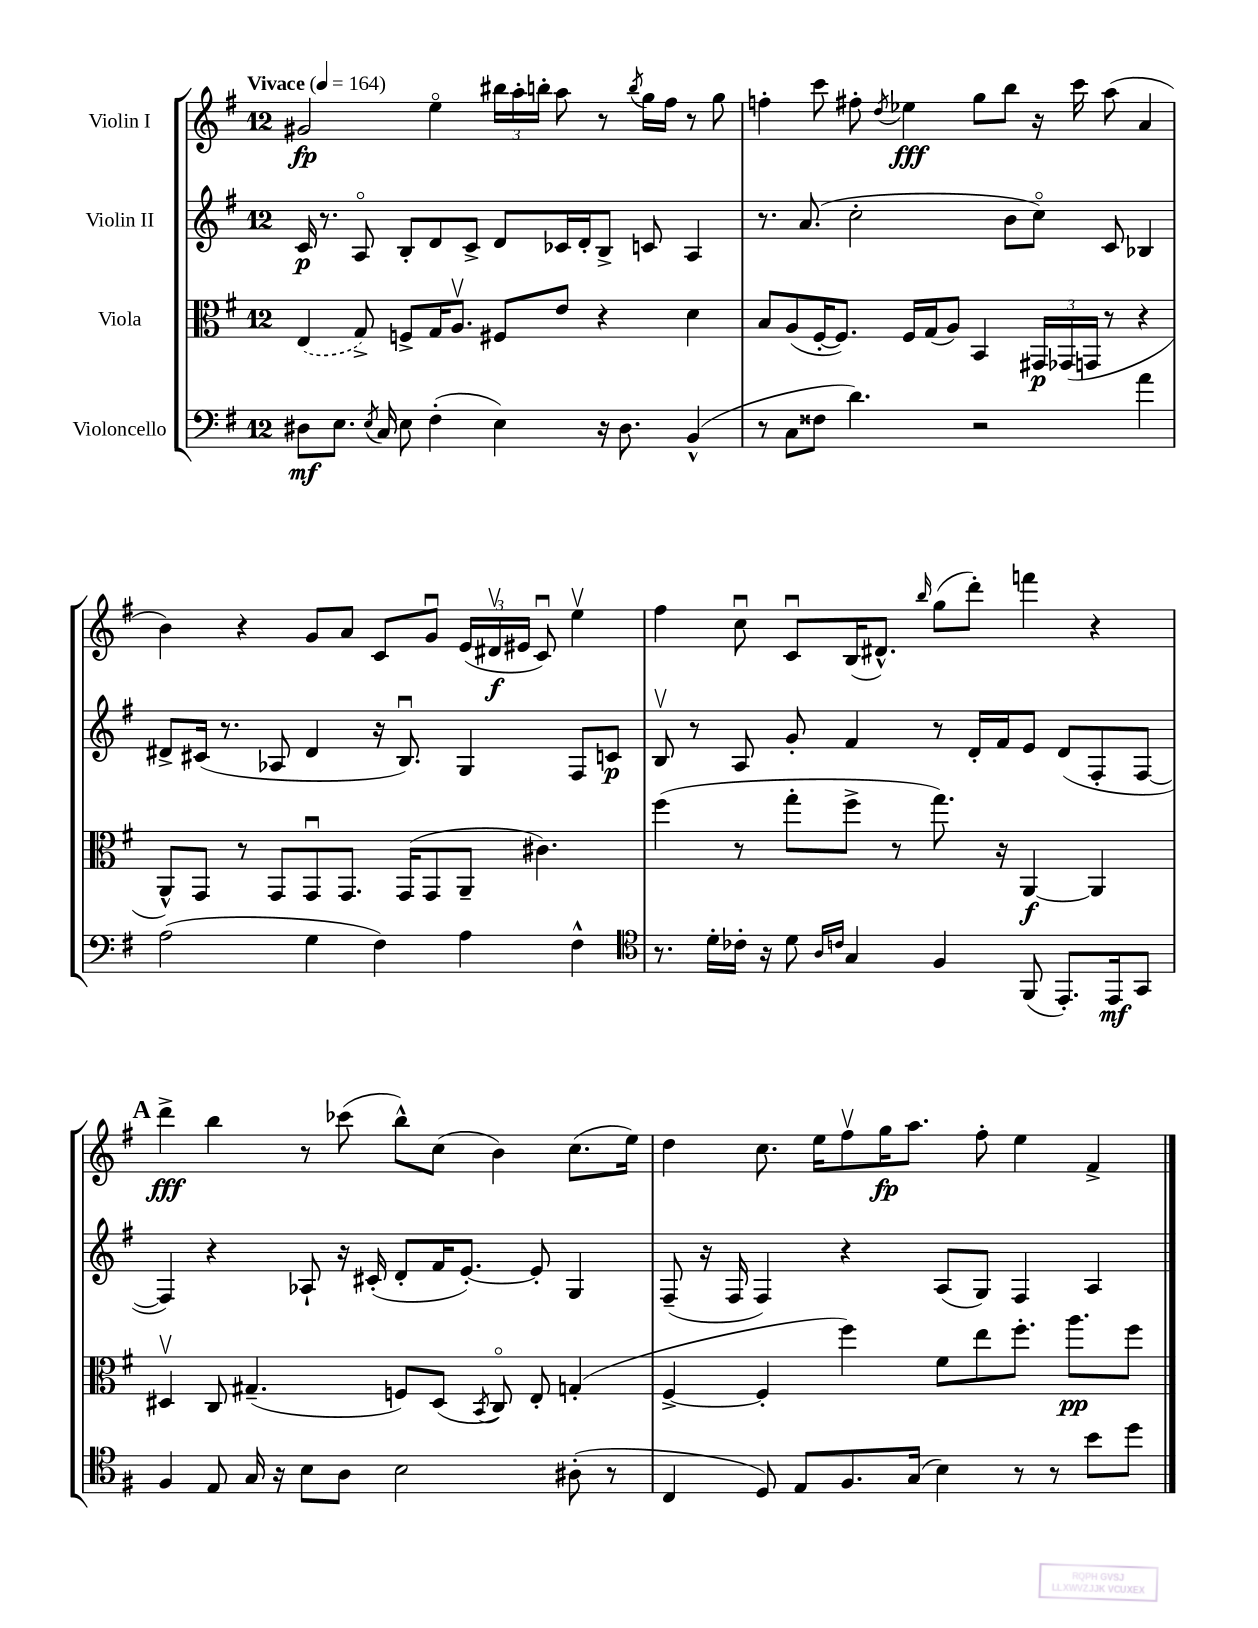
<<
\new StaffGroup <<
\new Staff = "s0" \with { instrumentName = "Violin I" } {
    \clef treble \key g \major \once \override Staff.TimeSignature.style = #'single-digit \time 12/8 \tempo "Vivace" 4 = 164
    \autoBeamOff gis'2\fp e''4\flageolet \tuplet 3/2 { bis''16[ a''16-. b''16]-. } a''8 r8 \acciaccatura { b''8 } g''16[ fis''16] r8 g''8 |
    f''4-. c'''8 fis''8-. \acciaccatura { d''8 } ees''4\fff g''8[ b''8] r16 c'''16 a''8( a'4 |
    b'4) r4 g'8[ a'8] c'8[ g'8]\downbow \tuplet 3/2 { e'16[( dis'16\upbow\f eis'16] } c'8\downbow) e''4\upbow |
    fis''4 c''8\downbow c'8[\downbow b16( dis'8.]-^) \grace { b''16 } g''8[( d'''8]-.) f'''4 r4 |
    \mark \markup { \bold "A" } d'''4->\fff b''4 r8 ces'''8( b''8[-^) c''8]( b'4) c''8.[( e''16]) |
    d''4 c''8. e''16[ fis''8\upbow g''16\fp a''8.] fis''8-. e''4 fis'4-> \bar "|." |
}
\new Staff = "s1" \with { instrumentName = "Violin II" } {
    \clef treble \key g \major \once \override Staff.TimeSignature.style = #'single-digit \time 12/8
    \autoBeamOff c'16\p r8. a8\flageolet b8[-. d'8 c'8]-> d'8[ ces'16 d'16-. b8]-> c'8 a4 |
    r8. a'8.( c''2-. b'8[ c''8]\flageolet) c'8 bes4 |
    dis'8[-> cis'16]( r8. aes8 dis'4 r16 b8.\downbow) g4 fis8[ c'8]\p |
    b8\upbow r8 a8 g'8-. fis'4 r8 d'16[-. fis'16 e'8] d'8[( fis8-. fis8]~ |
    \mark \markup { \bold "A" } fis4) r4 aes8-! r16 cis'16-.( d'8[-. fis'16 e'8.]~-.) e'8-. g4 |
    fis8--( r16 fis16 fis4) r4 a8[( g8]) fis4 a4 \bar "|." |
}
\new Staff = "s2" \with { instrumentName = "Viola" } {
    \clef alto \key g \major \once \override Staff.TimeSignature.style = #'single-digit \time 12/8
    \autoBeamOff \once \slurDashed e4( g8->) f8[-> g16 a8.]\upbow fis8[ e'8] r4 d'4 |
    b8[ a8( fis16~-. fis8.]) fis16[ g16( a8]) b,4 \tuplet 3/2 { gis,16[\p ges,16( g,16] } r8 r4 |
    a,8[-^) g,8] r8 g,8[ g,8\downbow g,8.] g,16[( g,8 a,8]-- cis'4.) |
    fis''4( r8 g''8[-. fis''8]-> r8 g''8.) r16 a,4~\f a,4 |
    \mark \markup { \bold "A" } dis4\upbow c8 gis4.--( f8[) dis8]( \acciaccatura { b,8 } c8\flageolet) e8-. g4-.( |
    fis4~-> fis4-. fis''4) fis'8[ e''8 fis''8.]-. a''8.[\pp fis''8] \bar "|." |
}
\new Staff = "s3" \with { instrumentName = "Violoncello" } {
    \clef bass \key g \major \once \override Staff.TimeSignature.style = #'single-digit \time 12/8
    \autoBeamOff dis8[\mf e8.] \acciaccatura { e8 } c16 e8 fis4-.( e4) r16 dis8. b,4-^( |
    r8 c8[ fisis8] d'4.) r2 a'4 |
    a2( g4 fis4) a4 fis4-^ |
    \clef tenor r8. d'16[-. ces'16]-. r16 d'8 \grace { a16[ c'16] } g4 fis4 fis,8( e,8.[-.) e,16\mf g,8] |
    \mark \markup { \bold "A" } fis4 e8 g16 r16 b8[ a8] b2 ais8-.( r8 |
    c4 d8) e8[ fis8. g16]( b4) r8 r8 b'8[ d''8] \bar "|." |
}
>>
>>
\layout { \context { \Score \remove "Bar_number_engraver" } }
